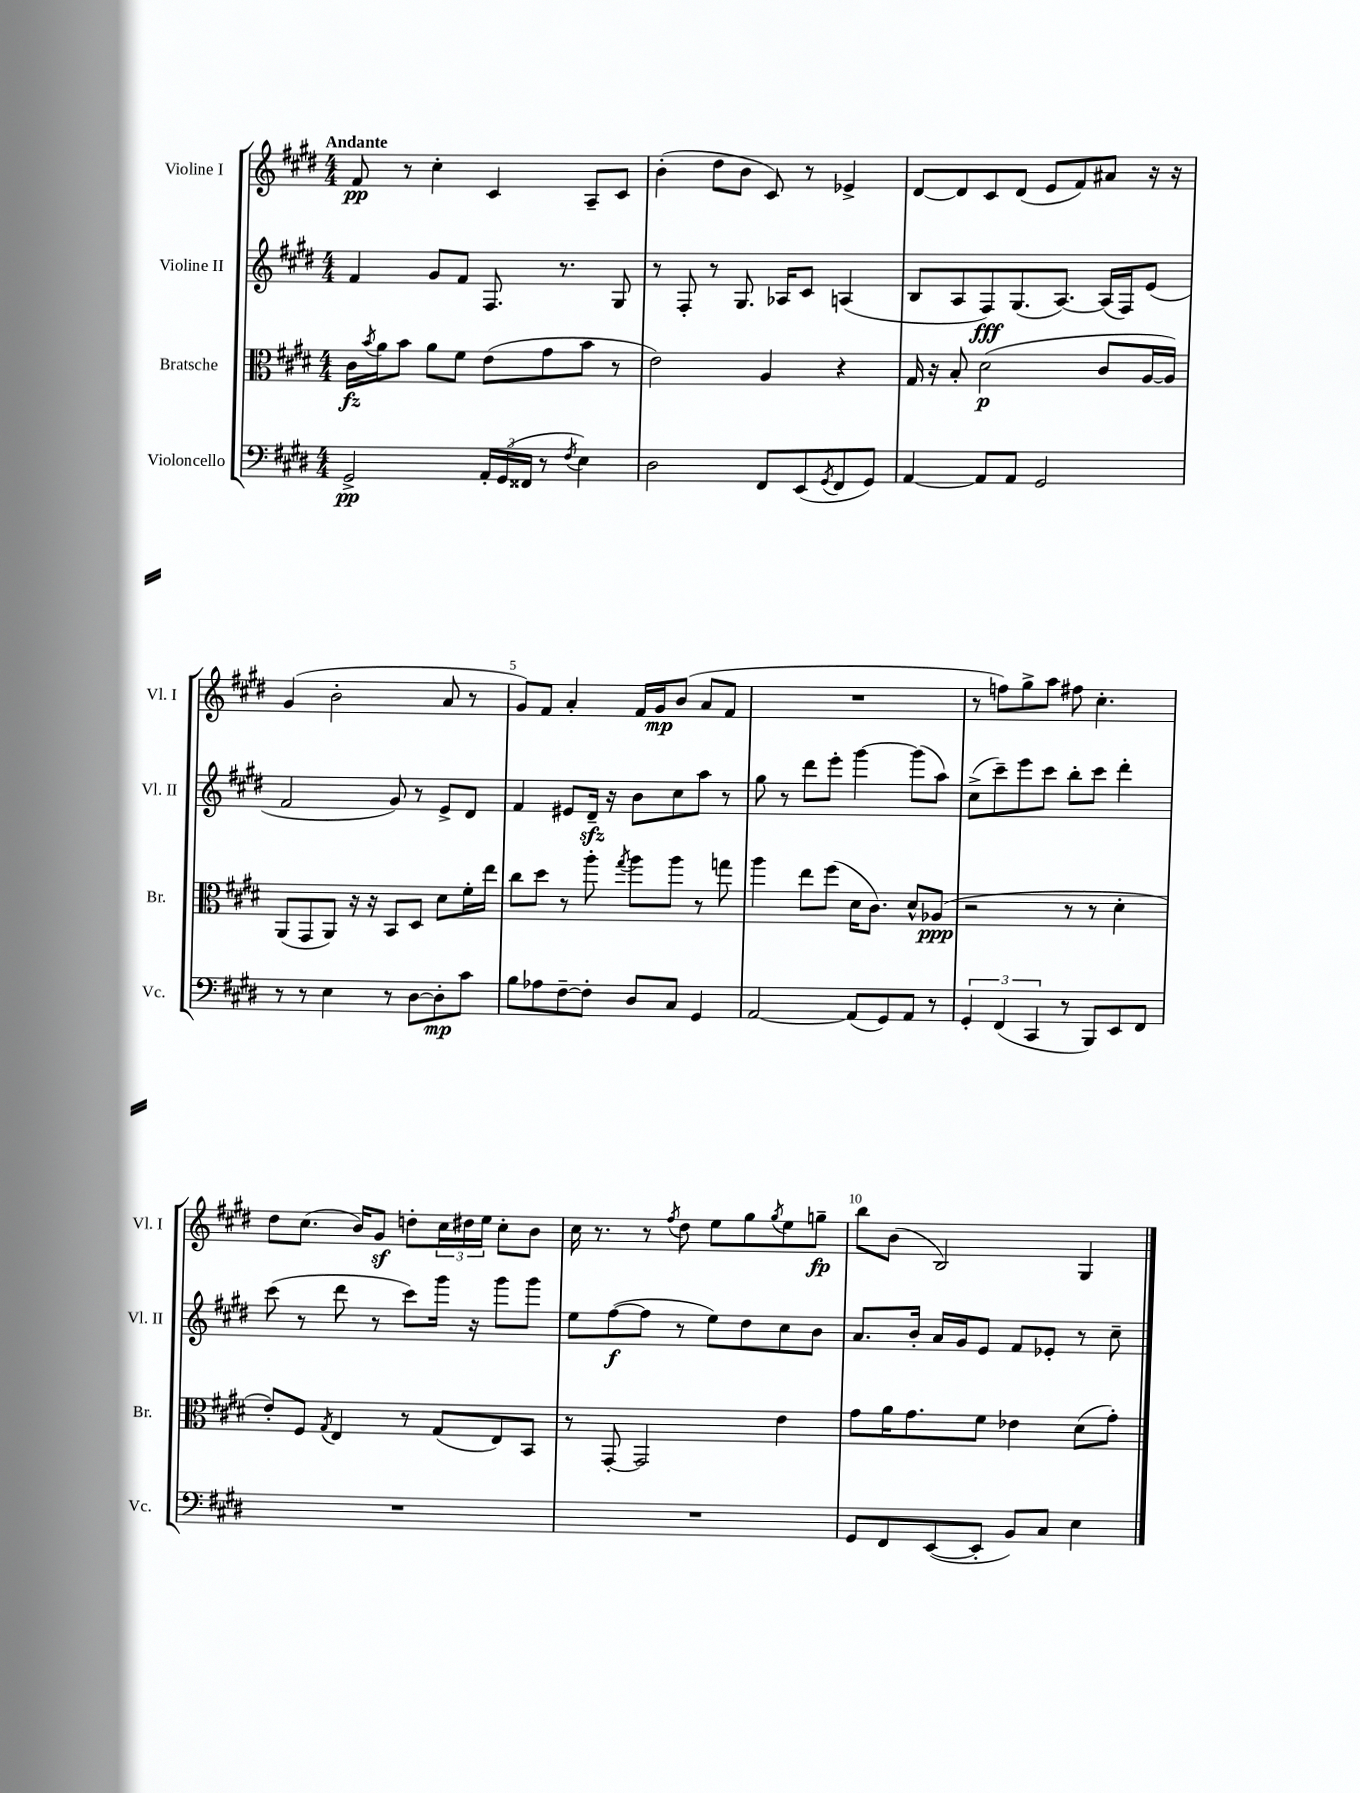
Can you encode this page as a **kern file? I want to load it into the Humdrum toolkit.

**kern	**kern	**kern	**kern
*staff4	*staff3	*staff2	*staff1
*clefF4	*clefC3	*clefG2	*clefG2
*k[f#c#g#d#]	*k[f#c#g#d#]	*k[f#c#g#d#]	*k[f#c#g#d#]
*M4/4	*M4/4	*M4/4	*M4/4
2GG#^	16c#	4f#	8f#
.	8qb	.	.
.	16a	.	.
.	8b	.	8r
.	8a	8g#	4cc#'
.	8f#	8f#	.
24AA'	(8e	8.F#	4c#
(24GG#	.	.	.
24FF##	.	.	.
8r	8g#	.	.
.	.	8.r	.
8qF#	.	.	.
4E)	8b	.	8A~
.	8r	8G#	8c#
=	=	=	=
2D#	2e)	8r	(4b'
.	.	8F#'	.
.	.	8r	8dd#
.	.	8.G#	8b
8FF#	4A	.	8c#)
.	.	16A-	.
(8EE	.	8c#	8r
8qGG#	.	.	.
8FF#	4r	(4A	4e-^
8GG#)	.	.	.
=	=	=	=
[4AA	16G#	8B	[8d#
.	16r	.	.
.	8B'	8A	8d#]
8AA]	(2d#	8F#)	8c#
8AA	.	(8.G#	(8d#
2GG#	.	.	8e
.	.	[8.A)	.
.	.	.	8f#)
.	8c#	(16A]	8a#
.	.	16F#)	.
.	[16A	(8e	16r
.	16A])	.	16r
=	=	=	=
8r	(8AA	2f#	(4g#
8r	8GG#	.	.
4E	8AA)	.	2b'
.	16r	.	.
.	16r	.	.
8r	8BB	8g#)	.
[8D#	8D#	8r	.
8D#']	8d#	8e^	8a
8c#	16f#'	8d#	8r
.	16ee	.	.
=	=	=	=
8B	8cc#	4f#	8g#)
8A-	8dd#	.	8f#
[8F#~	8r	8e#	4a'
8F#']	8aa'	16d#~	.
.	.	16r	.
.	8qgg#	.	.
8D#	8aa	8b	16f#
.	.	.	16g#
8C#	8aa	8cc#	(8b
4GG#	8r	8aa	8a
.	8gg	8r	8f#
=	=	=	=
[2AA	4aa	8gg#	1r
.	.	8r	.
.	8ee	8ddd#	.
.	(8ff#	8eee'	.
(8AA]	16d#	[4ggg#	.
.	8.c#)	.	.
8GG#)	.	.	.
8AA	8d#^^	(8ggg#]	.
8r	(8A-	8aa)	.
=	=	=	=
6GG#'	2r	(8cc#^	8r
.	.	8ccc#~)	8ff)
(6FF#	.	.	.
.	.	8eee	8gg#^
6CC#	.	.	.
.	.	8ccc#	8aa
8r	8r	8bb'	8ff#
8BBB)	8r	8ccc#	4.cc#'
8EE	4d#'	4ddd#'	.
8FF#	.	.	.
=	=	=	=
1r	8e')	(8ccc#	8dd#
.	8F#	8r	(8.cc#
.	8qG#	.	.
.	4E	8ddd#	.
.	.	.	16b)
.	.	8r	8g#
.	8r	8ccc#)	8dd'
.	(8G#	16ggg#	24cc#
.	.	.	24dd#
.	.	16r	.
.	.	.	24ee
.	8E)	8ggg#	8cc#'
.	8BB	8ggg#	8b
=	=	=	=
1r	8r	8ee	16cc#
.	.	.	8.r
.	[8GG#'	([8ff#	.
.	2GG#]	8ff#]	8r
.	.	.	8qff#
.	.	8r	8dd#
.	.	8ee)	8ee
.	.	8dd#	8gg#
.	.	.	8qgg#
.	4e	8cc#	8ee
.	.	8b	8gg~
=	=	=	=
8GG#	8g#	8.a	8bb
8FF#	16a	.	(8b
.	8.g#	16b'	.
([8EE	.	16a	2B)
.	.	16g#	.
8EE']	8f#	8e	.
8BB)	4e-	8f#	.
8C#	.	8e-'	.
4E	(8d#	8r	4G#
.	8g#')	8cc#~	.
==	==	==	==
*-	*-	*-	*-
